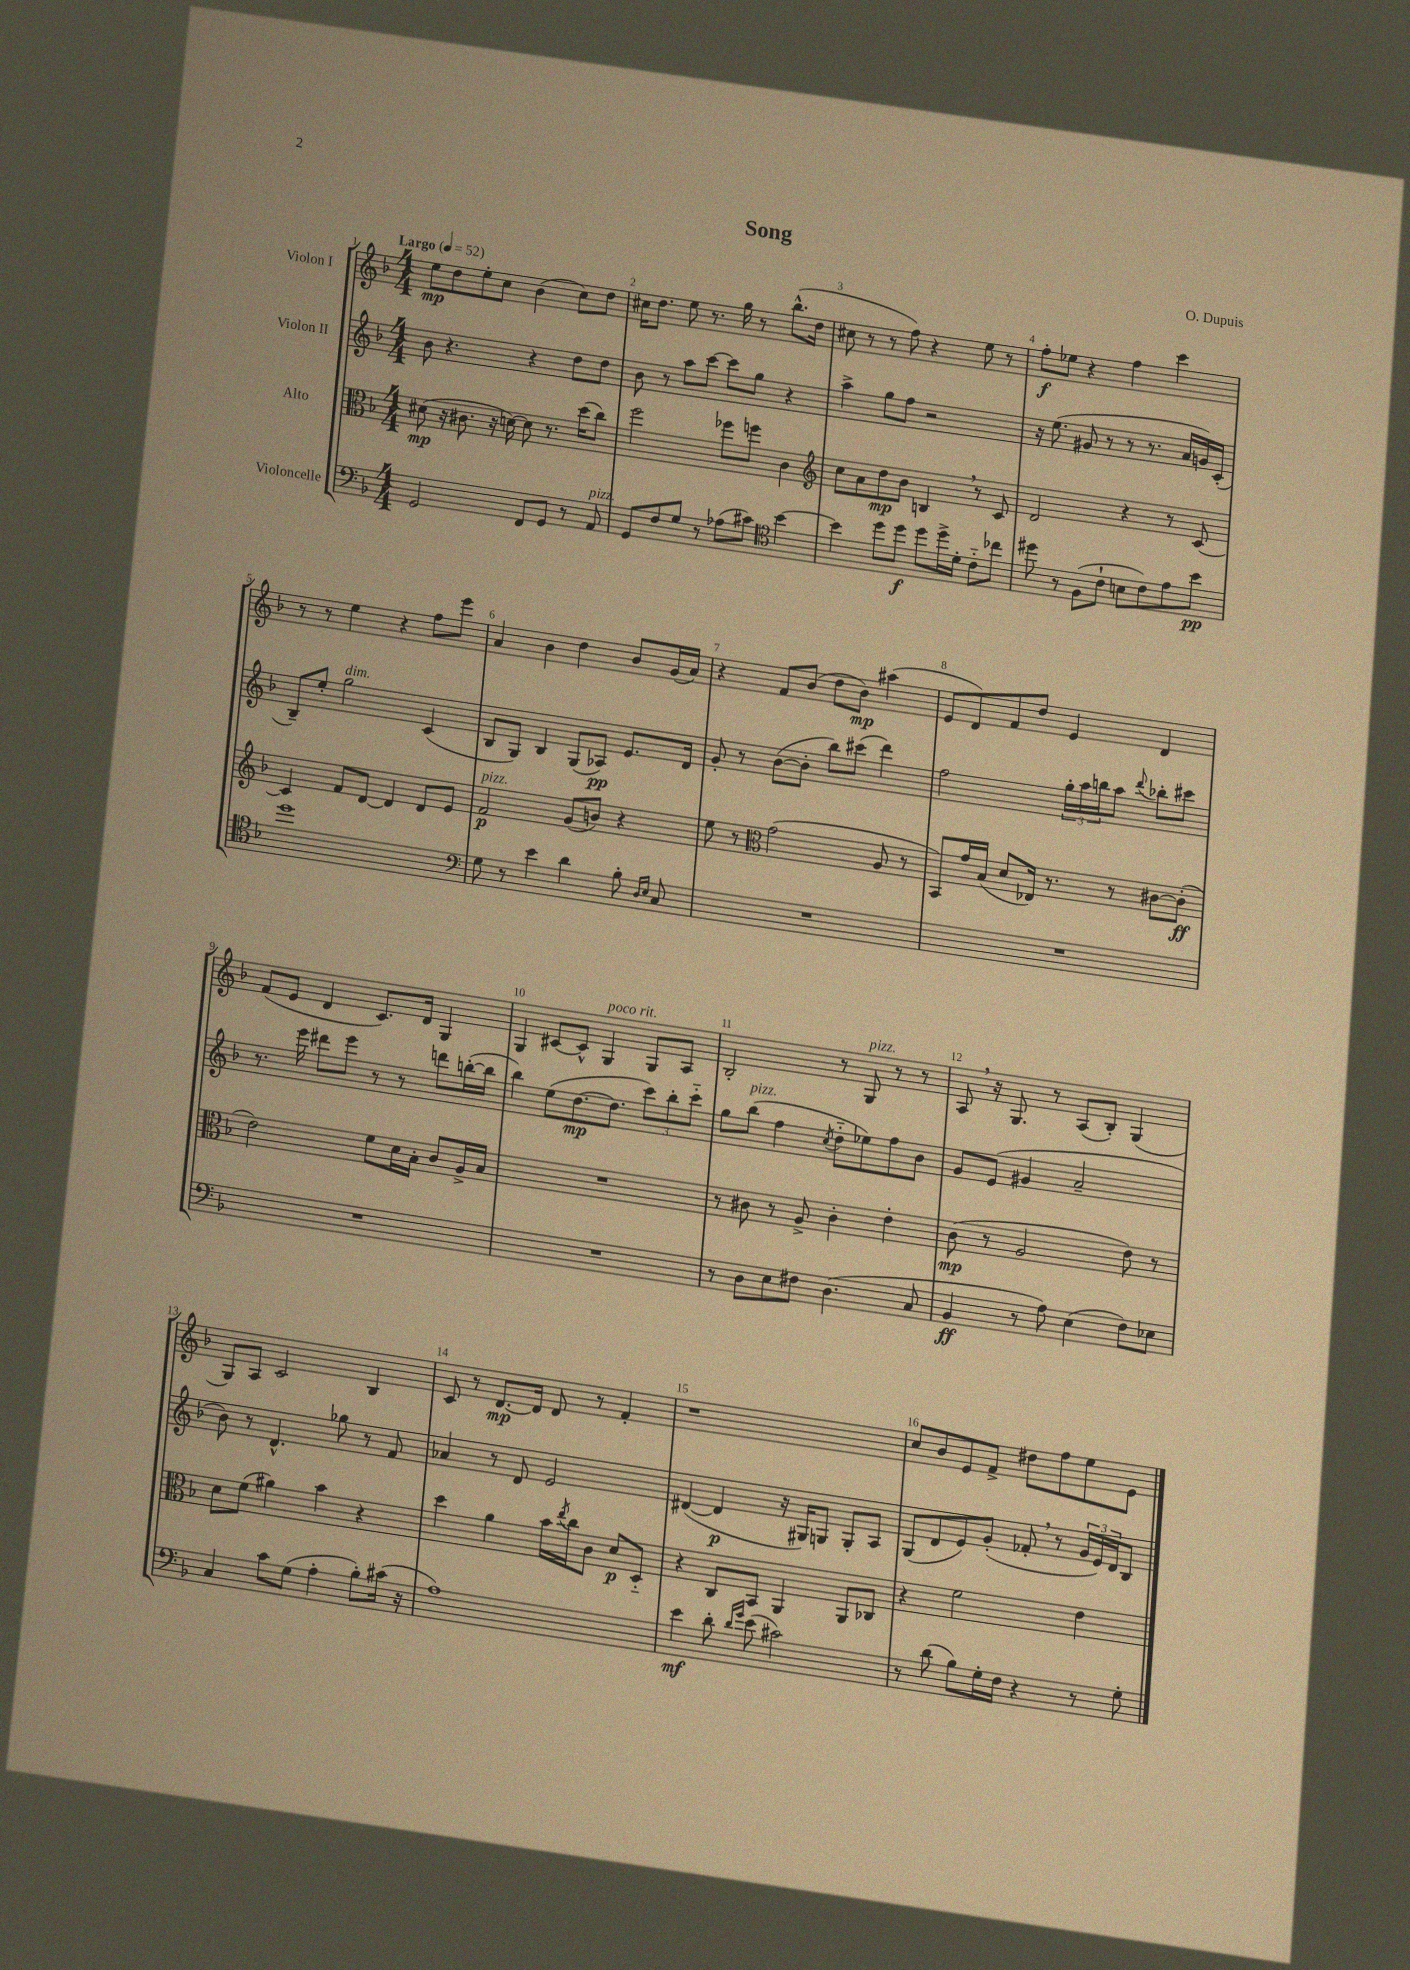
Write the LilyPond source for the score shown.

\header { title = "Song" composer = "O. Dupuis" }
<<
\new StaffGroup <<
\new Staff = "s0" \with { instrumentName = "Violon I" } {
    \clef treble \key f \major \numericTimeSignature \time 4/4 \tempo "Largo" 4 = 52
    e''8\mp d''8 e''8-. c''8 bes'4( c''8) d''8 |
    cis''16 d''8. e''8 r8. g''16 r8 bes''8.-^( d''16 |
    cis''8 r8 r8 f''8) r4 e''8 r8 |
    f''8-.\f ees''8 r4 f''4 c'''4 |
    r8 r8 e''4 r4 f''8 e'''8 |
    a'4 bes'4 d''4 bes'8 g'16( a'16) |
    r4 f'8 bes'8( d''8 bes'8\mp) ais''4( |
    e'8 d'8) f'8 d''8 e'4 d'4 |
    f'8( e'8 d'4 c'8.) d'16 g4 |
    g4 cis'8~ cis'8-^ g4^\markup { \italic "poco rit." } g8 a8 |
    bes2-. r8 g8^\markup { \italic "pizz." } r8 r8 |
    a8 \breathe r16 g8. r8 a8( bes8-.) g4( |
    g8) a8 c'2 bes4 |
    c'8 r8 d'8.~\mp d'16 d'8 r8 f'4-. |
    r1 |
    c''8 bes'8 e'8 f'8-> dis''8 f''8 e''8 e'8 \bar "|." |
}
\new Staff = "s1" \with { instrumentName = "Violon II" } {
    \clef treble \key f \major \numericTimeSignature \time 4/4
    bes'8 r4. r4 d''8 d''8 |
    bes'8 r8 a''8 c'''8~ c'''8 g''8 r4 |
    a''4-> g''8 f''8 r2 |
    r16 e''8.( gis'8 r8 r8 r8. a'16 g'16) c'16-.( |
    bes8--) e''8-. g''2^\markup { \italic "dim." } c'4( |
    bes8 g8) bes4 g8( aes8\pp) e'8. d'16 |
    g'8-. r8 bes'8~( bes'8-. bes''8) cis'''8( d'''4) |
    f''2 \tuplet 3/2 { g''16-. a''16 b''16 } a''8 \appoggiatura { d'''8 } bes''8-. cis'''8 |
    r8. e'''16 dis'''8 e'''8 r8 r8 d'''8 b''16~-.( b''16 |
    bes''4) e''8( d''8.~\mp d''8. \tuplet 3/2 { c'''8) bes''8-. c'''8-_ } |
    g''8 bes''8^\markup { \italic "pizz." }( f''4 \acciaccatura { c''8 } d''8-_ ees''8) f''8 bes'8 |
    g'8 e'8( gis'4 a'2-- |
    bes'8) r8 d'4.-^ ges''8 r8 f'8 |
    aes'4 r8 d'8 e'2 |
    dis'4~( dis'4\p r16 gis16) g8 g8-. a8 |
    g8( d'8 e'8) g'8-.( fes'8-. \breathe r8 \tuplet 3/2 { g'16 e'16) d'16 } bes8 \bar "|." |
}
\new Staff = "s2" \with { instrumentName = "Alto" } {
    \clef alto \key f \major \numericTimeSignature \time 4/4
    dis'8\mp( r16 cis'8. r16 d'16~) d'8 r8. d''16( c''8) |
    f''2 fes''8 f''8 c'4 |
    \clef treble c''8 a'8 d''8\mp bes'8 b4 \breathe r8 c'8 |
    d'2 r4 r8 c'8~ |
    c'4 f'8 d'8~ d'4 d'8 e'8 |
    f'2\p^\markup { \italic "pizz." } g'8( b'8) r4 |
    e''8 r8 \clef alto g'2( a8 r8 |
    bes,8) g'16 bes16( d'8 ees16) r8. r8 cis'8~ cis'8-.\ff( |
    e'2) f'8 d'16 bes16-. c'8 a16-> bes16 |
    R1 |
    r8 cis'8 r8 a8-> cis'4-. e'4-. |
    c'8\mp( r8 a2 e'8) r8 |
    d'8 f'8( ais'4) bes'4 r4 |
    d''4 a'4 bes'16 \acciaccatura { e''8 } c''16 c'8 d'8\p d8-_ |
    r4 c8 bes,8 a,4 a,8 ces8 |
    r4 f'2 e'4 \bar "|." |
}
\new Staff = "s3" \with { instrumentName = "Violoncelle" } {
    \clef bass \key f \major \numericTimeSignature \time 4/4
    g,2 f,8 g,8 r8 a,8^\markup { \italic "pizz." } |
    g,8 f8 g8 r8 aes8( cis'8) \clef tenor bes'4~ |
    bes'4 d''8 d''8\f d''8 d''16-> d'16-. c'8-_ ces''8 |
    dis''8 r8 f8( c'8-! b8 c'8) e'8 bes'8\pp |
    d''1 |
    \clef bass g8 r8 e'4 d'4 bes8-. \grace { d16 e16 } c8 |
    R1 |
    R1 |
    R1 |
    R1 |
    r8 d8 e8 fis8 d4.( c8 |
    bes,4\ff r8 a8) e4( f8) ees8 |
    c4 c'8 g8( a4-. bes8-.) cis'16( r16 |
    a1) |
    e'4\mf d'8-. \grace { d'16 g'16 } e'8( cis'2) |
    r8 d'8( bes8) g16-. f16 r4 r8 g8-. \bar "|." |
}
>>
>>
\layout { \context { \Score \override BarNumber.break-visibility = ##(#f #t #t) barNumberVisibility = #all-bar-numbers-visible } }
